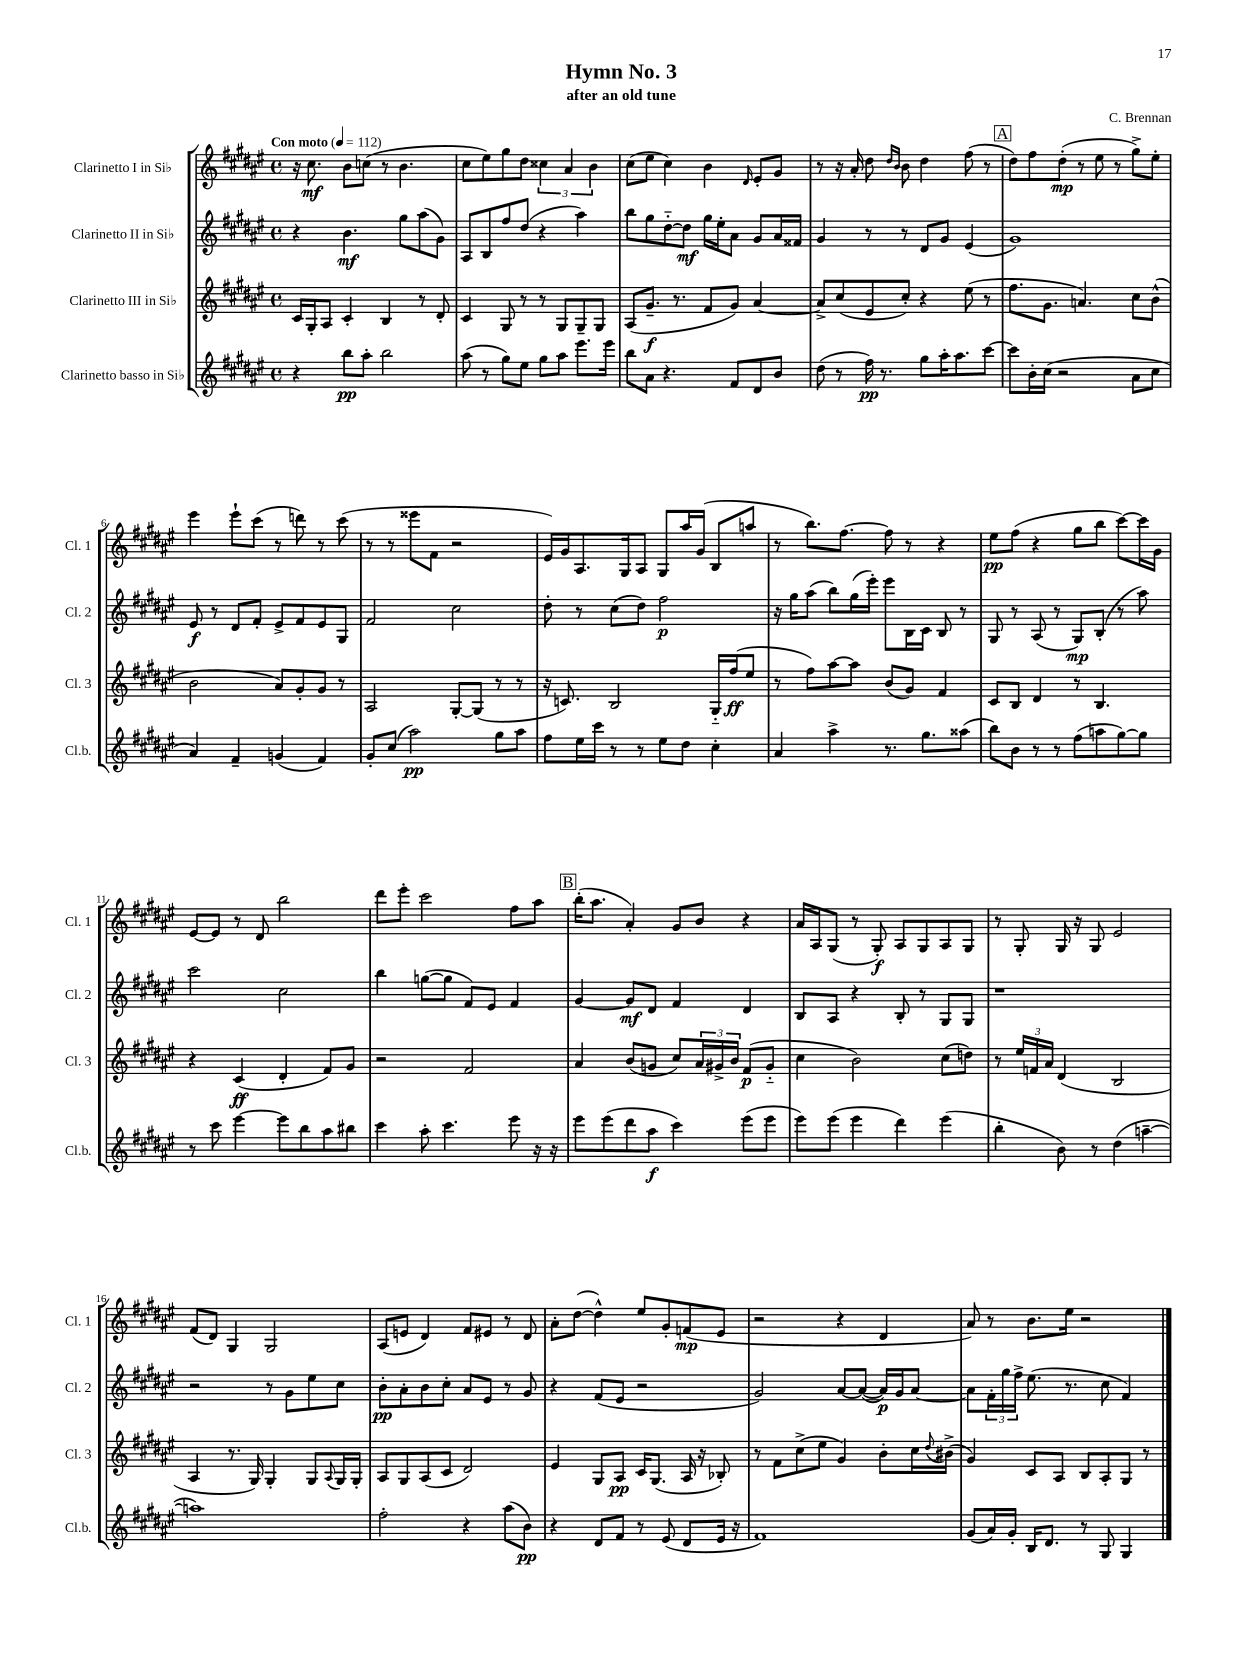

**kern	**kern	**kern	**kern
*staff4	*staff3	*staff2	*staff1
*clefG2	*clefG2	*clefG2	*clefG2
*k[f#c#g#d#a#e#]	*k[f#c#g#d#a#e#]	*k[f#c#g#d#a#e#]	*k[f#c#g#d#a#e#]
*M4/4	*M4/4	*M4/4	*M4/4
*met(c)	*met(c)	*met(c)	*met(c)
*MM112	*MM112	*MM112	*MM112
4r	16c#	4r	16r
.	16G#'	.	8.cc#
.	8A#	.	.
8bb	4c#'	4.b	8b
8aa#'	.	.	(8cc
2bb	4B	.	8r
.	.	8gg#	4.b
.	8r	(8aa#	.
.	8d#'	8g#)	.
=	=	=	=
(8aa#	4c#	8A#	8cc#
8r	.	8B	8ee#)
8gg#)	8G#	8ff#	8gg#
8ee#	8r	(8dd#	8dd#
8gg#	8r	4r	6cc##
8aa#	8G#	.	.
.	.	.	6a#
8.eee#	8G#~	4aa#)	.
.	.	.	6b
.	8G#	.	.
16eee#	.	.	.
=	=	=	=
8bb	(8A#	8bb	(8cc#
8a#	8.g#~	8gg#	8ee#
4.r	.	[8dd#'~	4cc#)
.	8.r	.	.
.	.	8dd#]	.
.	8f#	16gg#	4b
.	.	16ee#'	.
8f#	8g#)	8a#	.
.	.	.	16qqd#
8d#	[4a#	8g#	8e#'
8b	.	16a#	8g#
.	.	16f##	.
=	=	=	=
(8dd#	8a#^]	4g#	8r
8r	(8cc#	.	16r
.	.	.	16a#'
16ff#)	8e#	8r	8dd#
8.r	.	.	.
.	.	.	16qqdd#
.	.	.	16qqb
.	8cc#')	8r	8b
8gg#	4r	8d#	4dd#
16aa#'	.	8g#	.
8.aa#	.	.	.
.	(8ee#	(4e#	(8ff#
[8ccc#	8r	.	8r
=	=	=	=
8ccc#]	8.ff#	1g#)	8dd#)
16b'	.	.	8ff#
(16cc#	8.g#	.	.
2r	.	.	(8dd#'
.	4.a)	.	8r
.	.	.	8ee#
.	.	.	8r
8a#	8cc#	.	8gg#^)
8cc#	(8b^^	.	8ee#'
=	=	=	=
4a#)	2b	8e#	4eee#
.	.	8r	.
4f#~	.	8d#	8eee#`
.	.	8f#'	(8ccc#
(4g	8a#)	8e#^	8r
.	8g#'	8f#	8ddd)
4f#)	8g#	8e#	8r
.	8r	8G#	(8ccc#
=	=	=	=
8g#'	2A#	2f#	8r
(8cc#	.	.	8r
2aa#)	.	.	8eee##
.	.	.	8f#
.	[8G#'	2cc#	2r
.	(8G#]	.	.
8gg#	8r	.	.
8aa#	8r	.	.
=	=	=	=
8ff#	16r	8dd#'	16e#)
.	8.c)	.	16g#
16ee#	.	8r	8.A#
16ccc#	.	.	.
8r	2B	(8cc#	.
.	.	.	16G#
8r	.	8dd#)	8A#
8ee#	.	2ff#	8G#
8dd#	.	.	16aa#
.	.	.	(16g#
4cc#'	16G#'~	.	8B
.	(16ff#	.	.
.	8ee#	.	8aa
=	=	=	=
4a#	8r	16r	8r
.	.	16gg#	.
.	8ff#)	(8aa#	8.bb)
4aa#^	[8aa#	8bb)	.
.	.	.	[8.ff#
.	8aa#]	(16gg#	.
.	.	16eee#')	.
8.r	(8b	8eee#	8ff#]
.	8g#)	16B	8r
8.gg#	.	16c#	.
.	4f#	8B	4r
(8aa##	.	8r	.
=	=	=	=
8bb)	8c#	8G#	8ee#
8b	8B	8r	(8ff#
8r	4d#	(8A#	4r
8r	.	8r	.
(8ff#	8r	8G#)	8gg#
8aa	4.B	(8B'	8bb
[8gg#)	.	8r	[8ccc#)
8gg#]	.	8aa#)	16ccc#]
.	.	.	16g#
=	=	=	=
8r	4r	2ccc#	[8e#
8ccc#	.	.	8e#]
[4eee#	(4c#	.	8r
.	.	.	8d#
8eee#]	4d#'	2cc#	2bb
8bb	.	.	.
8aa#	8f#)	.	.
8bb#	8g#	.	.
=	=	=	=
4ccc#	2r	4bb	8ddd#
.	.	.	8eee#'
8aa#'	.	([8gg	2ccc#
4.ccc#	.	8gg]	.
.	2f#	8f#)	.
.	.	8e#	.
8eee#	.	4f#	8ff#
16r	.	.	8aa#
16r	.	.	.
=	=	=	=
8eee#	4a#	[4g#	(16bb'
.	.	.	8.aa#
(8eee#	.	.	.
8ddd#	(8b	8g#]	4a#')
8aa#	8g	8d#	.
4ccc#)	8cc#)	4f#	8g#
.	24a#	.	8b
.	24g#^	.	.
.	24b	.	.
(8eee#	(8f#	4d#	4r
8eee#	8g#'~	.	.
=	=	=	=
8eee#)	4cc#	8B	16a#
.	.	.	16A#
(8eee#	.	8A#	(8G#
4eee#	2b)	4r	8r
.	.	.	8G#')
4ddd#)	.	8B'	8A#
.	.	8r	8G#
(4eee#	(8cc#	8G#	8A#
.	8dd)	8G#	8G#
=	=	=	=
4bb'	8r	1r	8r
.	24ee#	.	8G#'
.	24f	.	.
.	24a#	.	.
8b)	(4d#	.	16G#
.	.	.	16r
8r	.	.	8G#
(4dd#	2B	.	2e#
[4aa~	.	.	.
=	=	=	=
1aa])	4A#	2r	(8f#
.	.	.	8d#)
.	8.r	.	4G#
.	16G#)	.	.
.	4G#'	8r	2G#
.	.	8g#	.
.	8G#	8ee#	.
.	8qqA#	.	.
.	16G#	8cc#	.
.	16G#'	.	.
=	=	=	=
2ff#'	8A#	8b'	(8A#
.	8G#	8a#'	8e
.	(8A#	8b	4d#)
.	8c#	8cc#'	.
4r	2d#)	8a#	8f#
.	.	8e#	8e#
(8aa#	.	8r	8r
8b)	.	8g#	8d#
=	=	=	=
4r	4e#	4r	8a#'
.	.	.	([8dd#
8d#	8G#	(8f#	4dd#^^])
8f#	8A#	8e#	.
8r	16c#	2r	8ee#
.	(8.G#	.	.
(8e#	.	.	8g#'
8d#	16A#	.	(8f
.	16r	.	.
16e#	8B-')	.	8e#
16r	.	.	.
=	=	=	=
1f#)	8r	2g#)	2r
.	8f#	.	.
.	(8cc#^	.	.
.	8ee#	.	.
.	4g#)	[8a#	4r
.	.	(8a#_	.
.	8b'	16a#])	4d#
.	.	16g#	.
.	16cc#	[8a#	.
.	8qqdd#	.	.
.	(16b#^	.	.
=	=	=	=
(8g#	4g#)	8a#]	8a#)
16a#)	.	24f#'	8r
.	.	24gg#	.
16g#'	.	.	.
.	.	24ff#^	.
16B	8c#	(8.ee#	8.b
8.d#	.	.	.
.	8A#	.	.
.	.	8.r	16ee#
8r	8B	.	2r
8G#	8A#'	8cc#	.
4G#	8G#	4f#)	.
.	8r	.	.
==	==	==	==
*-	*-	*-	*-
